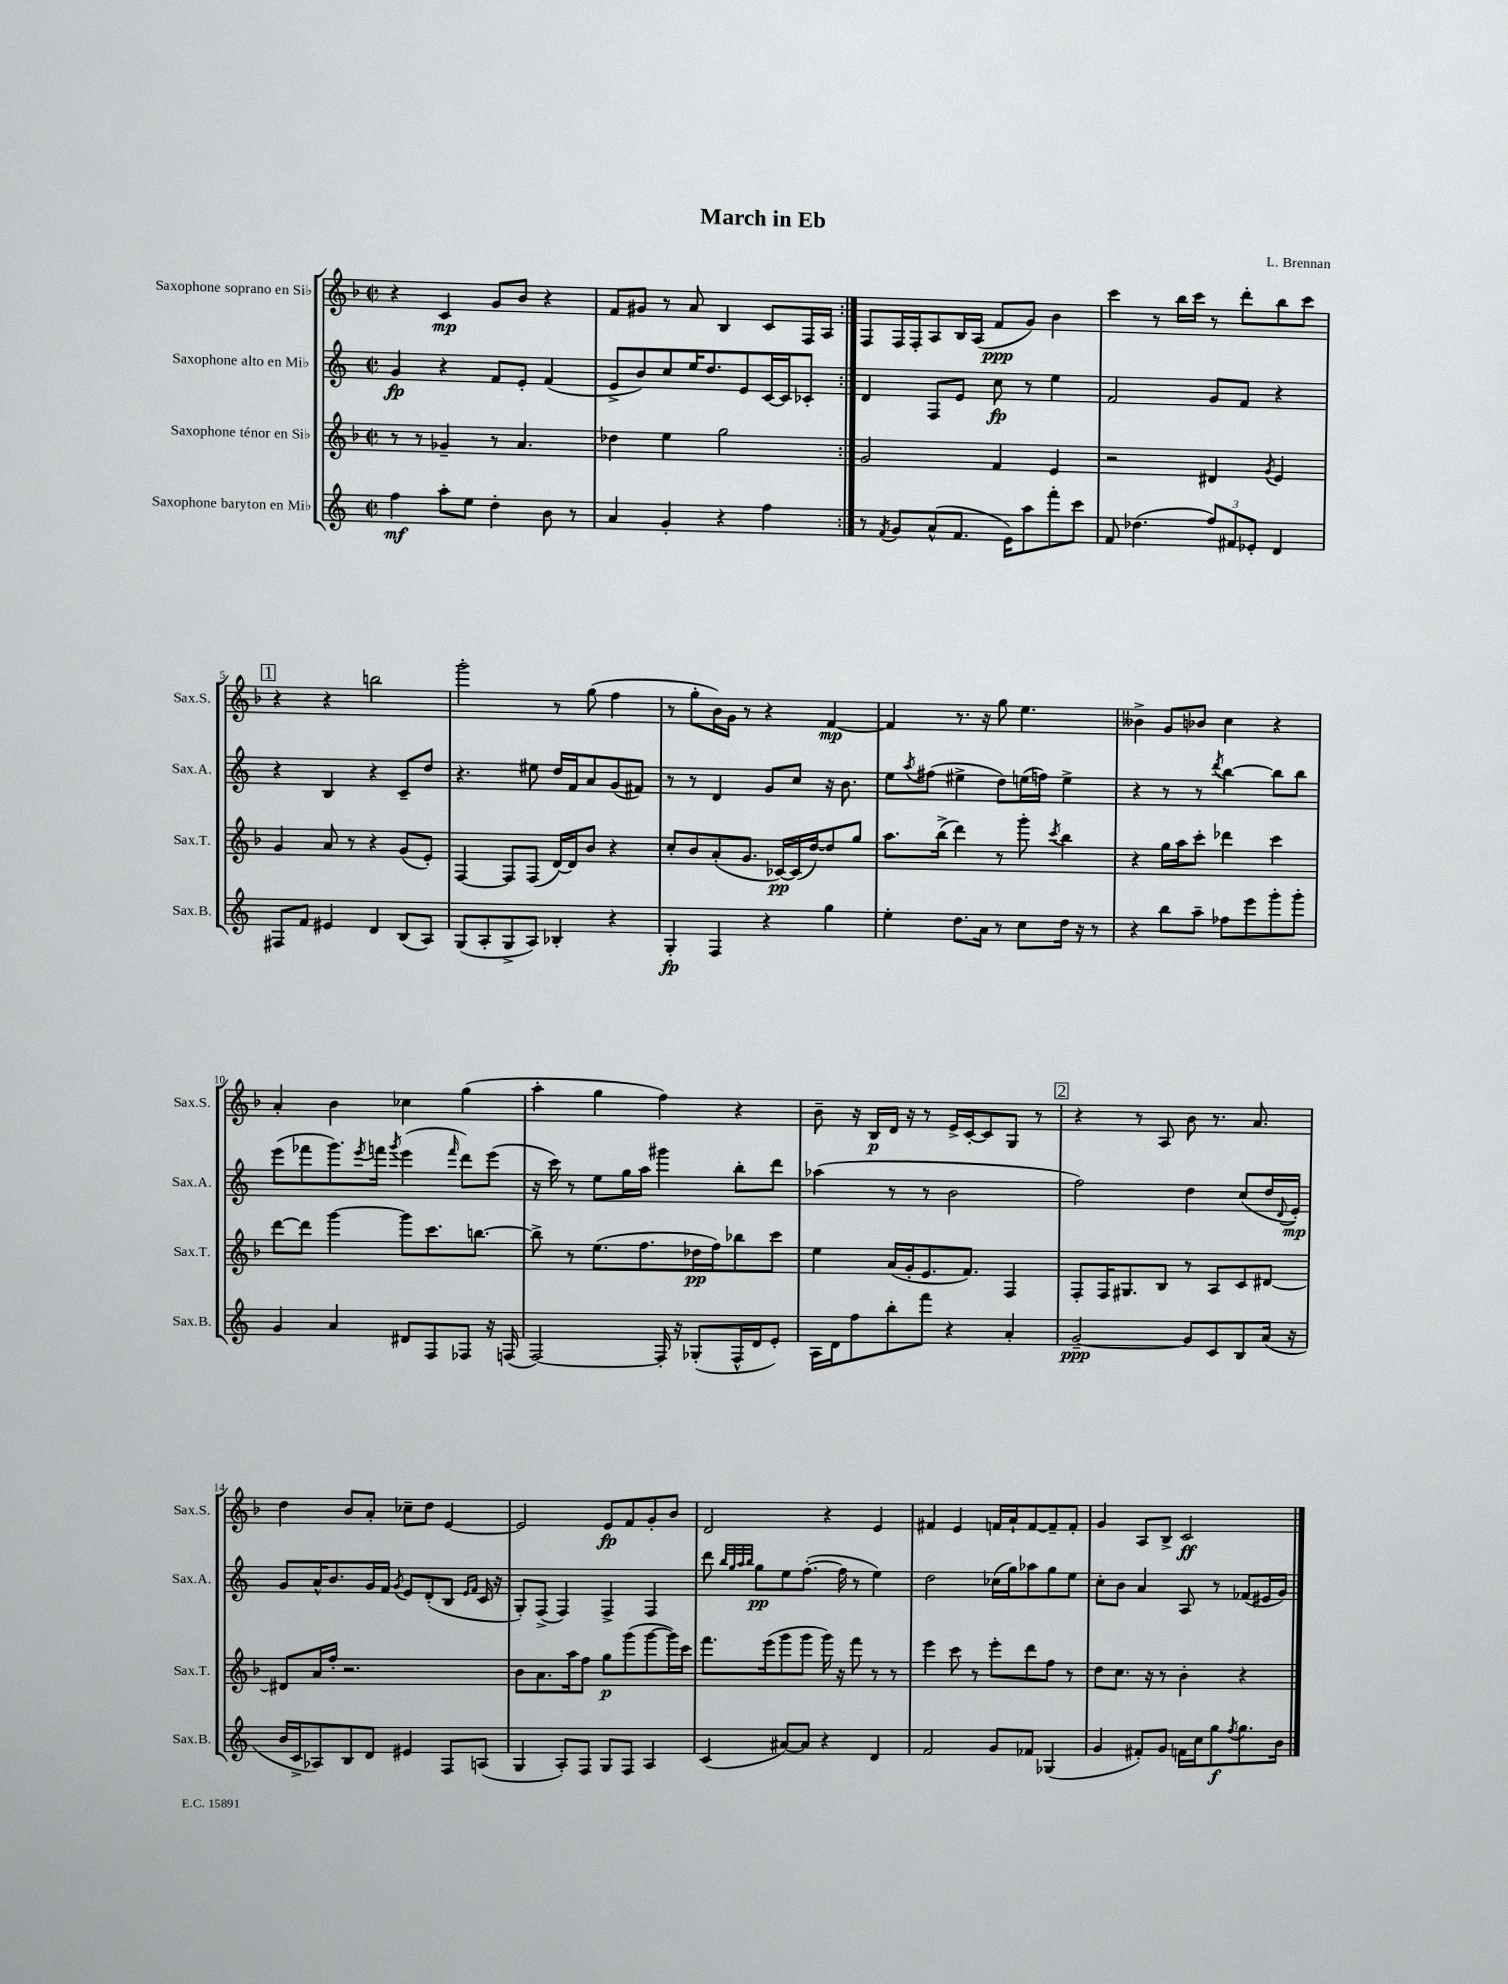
\header { title = "March in Eb" composer = "L. Brennan" }
<<
\new StaffGroup <<
\new Staff = "s0" \with { instrumentName = "Saxophone soprano en Sib" shortInstrumentName = "Sax.S." } {
    \clef treble \key f \major \defaultTimeSignature \time 2/2
    \repeat volta 2 { r4 c'4\mp g'8 bes'8 r4 |
    f'8 gis'8 r8 a'8 bes4 c'8 f16 a16 | }
    f8 f16 f16-. a8 bes16 a16( f'8\ppp g'8) bes'4 |
    c'''4 r8 bes''16 c'''16 r8 d'''8-. bes''8 c'''8 |
    \mark \markup { \box "1" } r4 r4 b''2 |
    g'''2-. r8 g''8( f''4 |
    r8 g''8-. bes'16) g'16 r8 r4 f'4~\mp |
    f'4 r8. r16 g''8 e''4. |
    beses'4-> g'8 bes'8 c''4 r4 |
    a'4-. bes'4 ces''4 g''4( |
    a''4-. g''4 f''4) r4 |
    bes'8-- r16 bes16\p d'16 r16 r8 e'16-> c'16~-. c'8 g8 r8 |
    \mark \markup { \box "2" } r4 r8 a8 bes'8 r8. a'8. |
    d''4 bes'8 a'8-. ces''8-- d''8 e'4~ |
    e'2 e'8\fp f'8 g'8-. bes'8 |
    d'2 r4 e'4 |
    fis'4 e'4 f'16 a'16-! f'8~ f'8-- f'8-. |
    g'4 a8 bes8-> c'2\ff \bar "|." |
}
\new Staff = "s1" \with { instrumentName = "Saxophone alto en Mib" shortInstrumentName = "Sax.A." } {
    \clef treble \key c \major \defaultTimeSignature \time 2/2
    \repeat volta 2 { g'4\fp r4 f'8 e'8-. f'4( |
    e'8-> b'8) c''8 e''16 d''8. e'8 c'16~ c'16 ces'8-. | }
    d'4 f8 e'8 c''8\fp r8 e''4 |
    f'2 g'8 f'8 r4 |
    \mark \markup { \box "1" } r4 b4 r4 c'8-- d''8 |
    r4. eis''8 d''16 f'16 a'8 g'8( fis'8) |
    r8 r8 d'4 g'8 c''8 r16 b'8. |
    e''8 \acciaccatura { a''8 } fis''8( eis''4-> d''8) e''16( f''16) e''4-> |
    r4 r8 r8 \acciaccatura { d'''8 } b''4~ b''8 b''8 |
    e'''8( fes'''8 g'''8.) \acciaccatura { e'''8 } f'''16 \acciaccatura { g'''8 } e'''4( \grace { f'''16 } d'''8) e'''8( |
    r16 c'''16) r8 e''8 g''16 a''16 gis'''4 b''8-. d'''8 |
    aes''4( r8 r8 b'2 |
    \mark \markup { \box "2" } f''2) d''4 c''8( d''16 \appoggiatura { d'8 } e'16-.\mp) |
    g'8 a'16-^ b'8. g'16 f'16 \acciaccatura { g'8 } e'8 d'8-.( b8 \grace { e'16 f'16 } c'16 r16 |
    g8-.) f8->( f4) f4-> f4 |
    d'''8 \grace { b''32 g''32 a''32 b''32 } g''8\pp e''8 f''8.~-.( f''16 r8 e''4) |
    d''2 ces''16( g''16) aes''8 g''8 e''8 |
    c''8-. b'8 a'4 a8 r8 fes'8( eis'16 g'16) \bar "|." |
}
\new Staff = "s2" \with { instrumentName = "Saxophone ténor en Sib" shortInstrumentName = "Sax.T." } {
    \clef treble \key f \major \defaultTimeSignature \time 2/2
    \repeat volta 2 { r8 r8 ges'4-- r8 a'4. |
    des''4 e''4 g''2 | }
    g'2 f'4 e'4 |
    r2 dis'4 \acciaccatura { g'8 } e'4 |
    \mark \markup { \box "1" } g'4 a'8 r8 r4 g'8( e'8-.) |
    f4~ f8 f8( d'16~) d'16 bes'8 r4 |
    c''8-. bes'8 a'8-.( g'8. ces'16~\pp) ces'16( d''16~) d''8 g''8 |
    a''8. bes''16->( d'''4) r8 g'''8-. \acciaccatura { c'''8 } bes''4 |
    r4 g''16 a''16 c'''8-. des'''4 c'''4 |
    d'''8~ d'''8 g'''4~ g'''8 c'''8. b''8.~ |
    b''8-> r8 e''8.( f''8. des''16\pp f''16) bes''8 c'''8 |
    e''4 a'16( g'16-. e'8. f'8.) f4 |
    \mark \markup { \box "2" } f8-. f16 gis8. bes8 r8 a8 c'8 dis'8~ |
    dis'8 a'16 f''16-. r2. |
    bes'8 a'8. a''16 f''8 g''8\p g'''8( g'''8~ g'''16) c'''16 |
    f'''8. e'''16( g'''8 g'''8 g'''16) r16 f'''8 r8 r8 |
    e'''4 c'''8 r8 e'''8-. d'''8 f''8 r8 |
    d''8 c''8. r16 r8 bes'4-. r4 \bar "|." |
}
\new Staff = "s3" \with { instrumentName = "Saxophone baryton en Mib" shortInstrumentName = "Sax.B." } {
    \clef treble \key c \major \defaultTimeSignature \time 2/2
    \repeat volta 2 { f''4\mf a''8-. e''8 d''4-. b'8 r8 |
    a'4 g'4-. r4 f''4 | }
    r8 \acciaccatura { f'8 } g'8 a'8-^( f'8. e'16) a''8 f'''8-. c'''8 |
    f'8 des''4.( \tuplet 3/2 { f''8) fis'8 ees'8-. } d'4 |
    \mark \markup { \box "1" } fis8 f'8 eis'4 d'4 b8( a8) |
    g8( a8-. g8-> a8) bes4-. r4 |
    g4-.\fp f4 r4 g''4 |
    e''4-. d''8. a'16 r8 c''8 d''16 r16 r8 |
    r4 b''8 a''8-- fes''8 e'''8 g'''8-. g'''8-. |
    g'4 a'4 dis'8 f8 fes8 r16 f16( |
    f2~) f16-. r16 ges8-.( f16-^ d'16 e'8-.) |
    a16 d'16 f''8 b''8-. f'''8 r4 a'4-. |
    \mark \markup { \box "2" } g'2~--\ppp g'8 c'8 b8 a'16( r16 |
    b'16 c'16-> aes8) b8 d'8 eis'4 f8 a8( |
    g4 a8-.) f8 g8 f8 a4 |
    c'4( ais'8~) ais'8 r4 d'4 |
    f'2 g'8 fes'8 ges4( |
    g'4 fis'8-.) g'8 f'16 c''16 g''8\f \acciaccatura { f''8 } g''8. b'16 \bar "|." |
}
>>
>>
